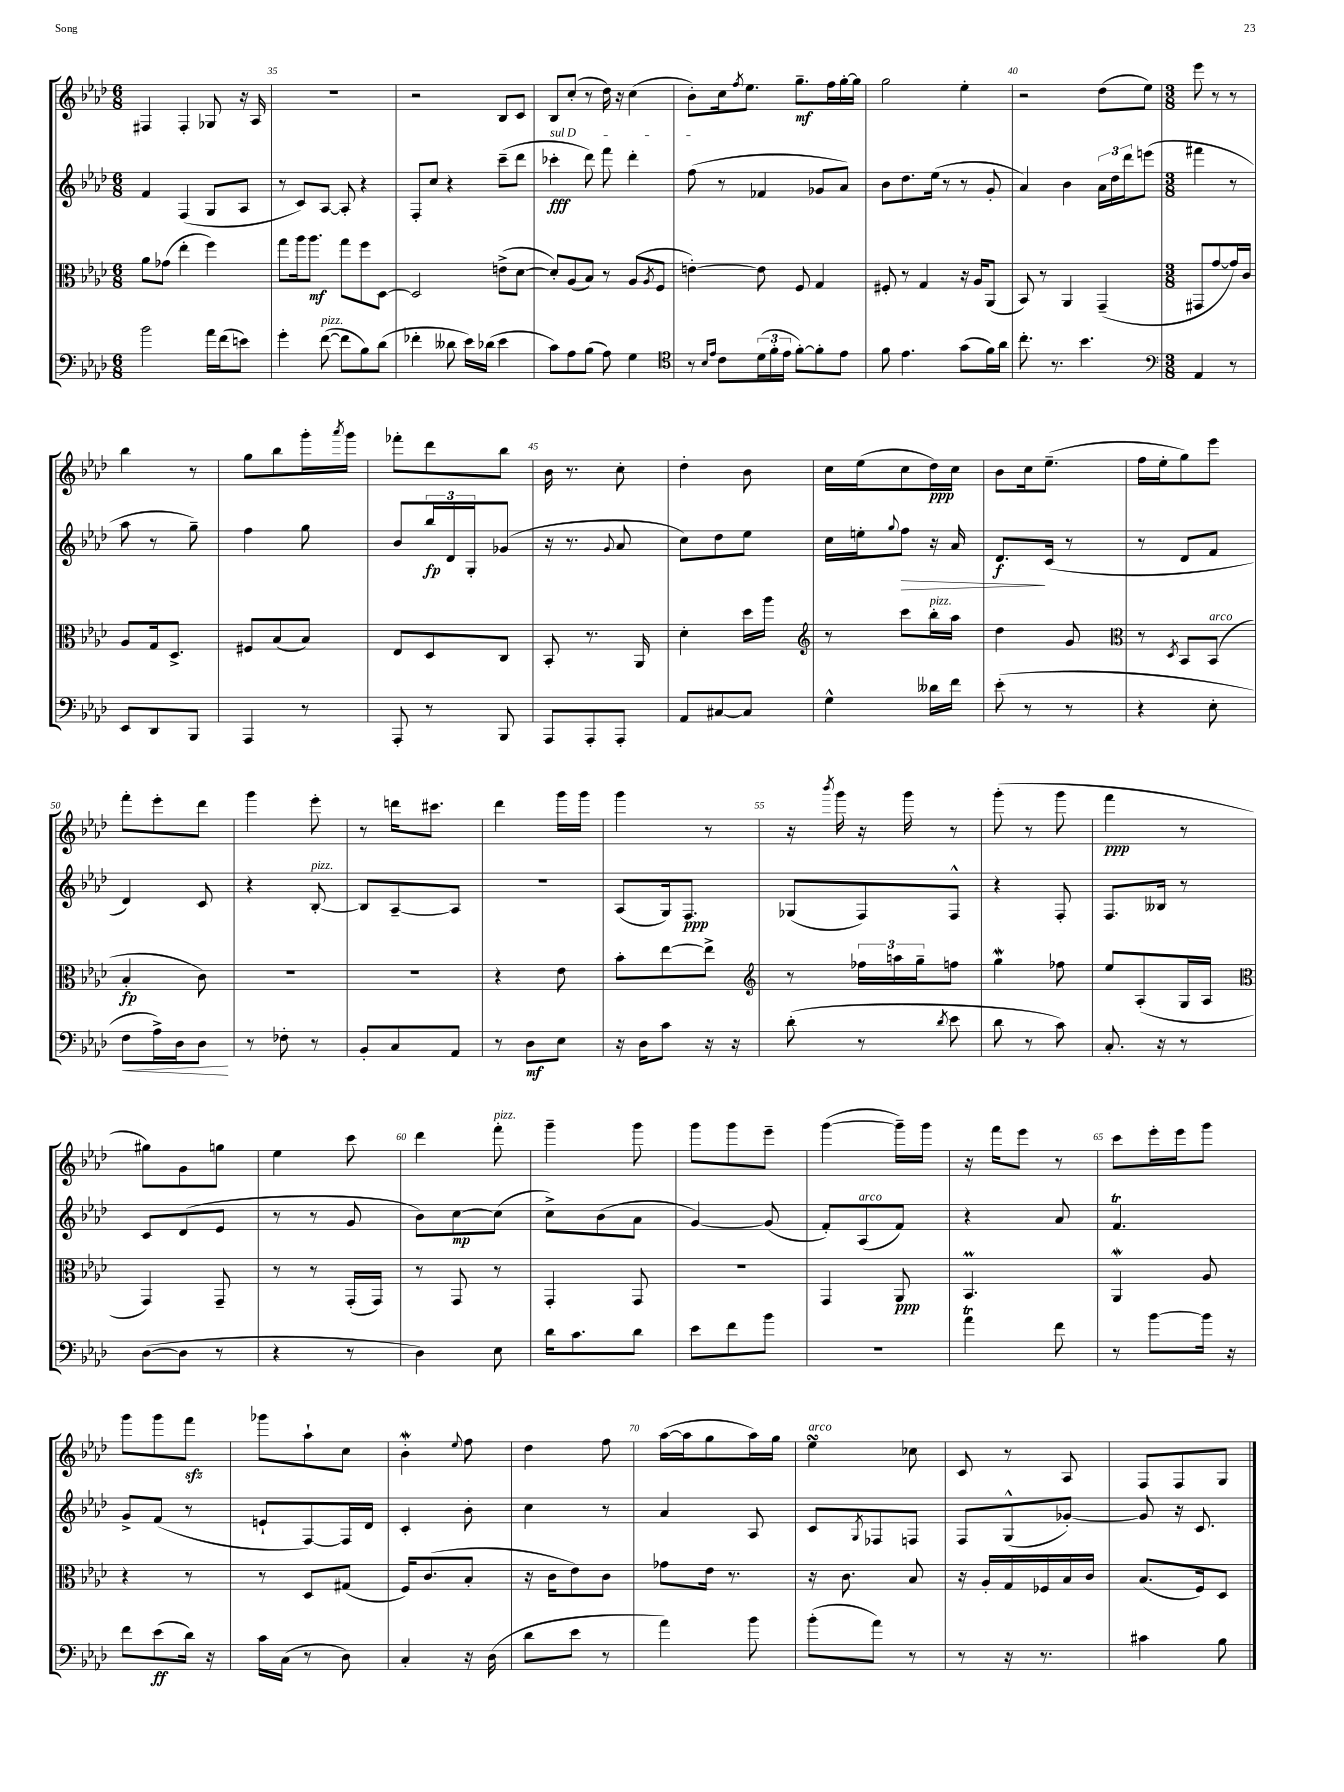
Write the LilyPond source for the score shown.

<<
\new StaffGroup <<
\new Staff = "s0" {
    \clef treble \key aes \major \numericTimeSignature \time 6/8
    fis4 fis4-. ges8 r16 aes16 |
    R2. |
    r2 bes8 c'8 |
    bes8 c''8-.( r8 des''16) r16 c''4( |
    bes'8-.) c''16 \acciaccatura { f''8 } ees''8. g''8.--\mf f''16 g''16~-. g''16 |
    g''2 ees''4-. |
    r2 des''8( ees''8) |
    \numericTimeSignature \time 3/8 ees'''8 r8 r8 |
    bes''4 r8 |
    g''8 bes''8 g'''16-. \acciaccatura { aes'''8 } g'''16 |
    fes'''8-. des'''8 bes''8 |
    bes'16 r8. c''8-. |
    des''4-. bes'8 |
    c''16 ees''16( c''8 des''16\ppp) c''16 |
    bes'8 c''16 ees''8.--( |
    f''16 ees''16-. g''8) ees'''8 |
    f'''8-. ees'''8-. des'''8 |
    g'''4 ees'''8-. |
    r8 d'''16 cis'''8. |
    des'''4 g'''16 g'''16 |
    g'''4 r8 |
    r16 \acciaccatura { bes'''8 } g'''16 r16 g'''16 r8 |
    g'''8-.( r8 g'''8 |
    f'''4\ppp r8 |
    gis''8) g'8 g''8 |
    ees''4 c'''8 |
    des'''4 f'''8-.^\markup { \italic "pizz." } |
    g'''4-- g'''8 |
    g'''8 g'''8 ees'''8-- |
    g'''4~( g'''16--) g'''16 |
    r16 f'''16 ees'''8 r8 |
    c'''8 ees'''16-. ees'''16 g'''8 |
    g'''8 g'''8 f'''8\sfz |
    ges'''8 aes''8-! c''8 |
    bes'4-.\mordent \appoggiatura { ees''8 } f''8 |
    des''4 f''8 |
    aes''16~( aes''16 g''8 aes''16) g''16 |
    ees''4\turn^\markup { \italic "arco" } ces''8 |
    c'8 r8 aes8 |
    f8 f8 g8 \bar "|." |
}
\new Staff = "s1" {
    \clef treble \key aes \major \numericTimeSignature \time 6/8
    f'4 f4( g8 aes8 |
    r8 c'8) aes8~ aes8-. r4 |
    f8-. c''8 r4 c'''8--( des'''8 |
    \once \override TextSpanner.bound-details.left.text = \markup { \italic "sul D" } ces'''4-.\fff\startTextSpan des'''8) f'''8 des'''4-. |
    f''8\stopTextSpan( r8 fes'4 ges'8 aes'8) |
    bes'8 des''8. ees''16( r8 r8 g'8-. |
    aes'4) bes'4 \tuplet 3/2 { aes'16 des''16 des'''16 } e'''8( |
    \numericTimeSignature \time 3/8 fis'''4 r8 |
    aes''8 r8 g''8--) |
    f''4 g''8 |
    bes'8 \tuplet 3/2 { bes''16\fp des'16 g16-. } ges'8( |
    r16 r8. \appoggiatura { g'8 } aes'8 |
    c''8) des''8 ees''8 |
    c''16 e''16-. \appoggiatura { g''8 } f''8\> r16 aes'16 |
    des'8.\f\! c'16( r8 |
    r8 des'8 f'8 |
    des'4) c'8 |
    r4 bes8~-.^\markup { \italic "pizz." } |
    bes8 aes8~-- aes8 |
    R4. |
    aes8( g16) f8.\ppp |
    ges8( f8) f8-^ |
    r4 f8-. |
    f8. beses16 r8 |
    c'8 des'8( ees'8 |
    r8 r8 g'8 |
    bes'8) c''8~\mp c''8( |
    c''8->) bes'8( aes'8 |
    g'4~) g'8( |
    f'8-.) aes8^\markup { \italic "arco" }( f'8) |
    r4 aes'8 |
    f'4.\trill |
    g'8-> f'8( r8 |
    e'8-! f8~) f16 des'16 |
    c'4-. bes'8-. |
    c''4 r8 |
    aes'4 aes8 |
    c'8 \acciaccatura { g8 } fes8 f8 |
    f8 g8-^( ges'8~-.) |
    ges'8 r16 c'8. \bar "|." |
}
\new Staff = "s2" {
    \clef alto \key aes \major \numericTimeSignature \time 6/8
    aes'8 ges'8( ees''4-. f''4) |
    g''8 aes''16 aes''8.\mf g''8 f''8 des8~ |
    des2 e'8->( des'8~ |
    des'8-.) aes8( bes8) r8 aes8( \acciaccatura { aes8 } f8 |
    e'4~-.) e'8 f8 g4 |
    fis8-. r8 g4 r16 aes16 aes,8( |
    bes,8) r8 aes,4 g,4--( |
    \numericTimeSignature \time 3/8 gis,8 g'8~ g'16) c'16 |
    aes8 g16 des8.-> |
    fis8 bes8( bes8) |
    ees8 des8 c8 |
    bes,8-. r8. aes,16 |
    des'4-. des''16 aes''16 |
    \clef treble r8 c'''8 bes''16-.^\markup { \italic "pizz." } aes''16 |
    des''4 g'8 |
    \clef alto r8 \acciaccatura { des8 } bes,8 bes,8^\markup { \italic "arco" }( |
    bes4-.\fp c'8) |
    R4. |
    R4. |
    r4 ees'8 |
    bes'8-. ees''8~ ees''8-> |
    \clef treble r8 \tuplet 3/2 { fes''16 a''16 g''16-- } f''8 |
    g''4\mordent fes''8 |
    ees''8 aes8-.( g16 aes16 |
    \clef alto g,4) g,8-- |
    r8 r8 g,16-.( g,16) |
    r8 g,8 r8 |
    g,4-. g,8 |
    r4. |
    g,4 aes,8\ppp |
    bes,4.\prall |
    aes,4\mordent aes8 |
    r4 r8 |
    r8 des8 gis8( |
    f16) c'8.( bes8-. |
    r16 c'16 ees'8) c'8 |
    ges'8 ees'16 r8. |
    r16 c'8. bes8 |
    r16 aes16-. g16 fes16 bes16 c'16 |
    bes8.( f16) des8 \bar "|." |
}
\new Staff = "s3" {
    \clef bass \key aes \major \numericTimeSignature \time 6/8
    bes'2 aes'16 f'16( e'8) |
    g'4-. f'8~^\markup { \italic "pizz." }( f'8 bes8) des'8( |
    fes'4-. deses'8 ees'16) des'16( ees'4 |
    c'8) aes8 bes8( aes8) g4 |
    \clef tenor r8 \grace { bes16 ees'16 } c'8 \tuplet 3/2 { des'16( f'16-. ees'16 } f'8~-.) f'8-. ees'8 |
    f'8 ees'4. g'8( f'16) aes'16 |
    c''8.-. r8. bes'4. |
    \numericTimeSignature \time 3/8 \clef bass aes,4 r8 |
    ees,8 des,8 bes,,8 |
    aes,,4 r8 |
    aes,,8-. r8 bes,,8 |
    aes,,8 aes,,8-. aes,,8-. |
    aes,8 cis8~ cis8 |
    g4-^ deses'16 f'16 |
    ees'8-.( r8 r8 |
    r4 ees8-. |
    f8\< aes16->) des16 des8\! |
    r8 fes8-. r8 |
    bes,8-. c8 aes,8 |
    r8 des8\mf ees8 |
    r16 des16 c'8 r16 r16 |
    des'8-.( r8 \acciaccatura { des'8 } ees'8 |
    des'8 r8 c'8) |
    c8.-. r16 r8 |
    des8~( des8 r8 |
    r4 r8 |
    des4) ees8 |
    des'16 c'8. des'8 |
    ees'8 f'8 bes'8 |
    r4. |
    aes'4\trill f'8 |
    r8 bes'8~ bes'16 r16 |
    f'8 ees'8\ff( des'16) r16 |
    c'16 c16( r8 des8) |
    c4-. r16 des16( |
    des'8 ees'8 r8 |
    aes'4) bes'8 |
    bes'8-.( aes'8) r8 |
    r8 r16 r8. |
    cis'4 bes8 \bar "|." |
}
>>
>>
\layout { \context { \Score currentBarNumber = #34 \override BarNumber.break-visibility = ##(#f #t #t) barNumberVisibility = #(every-nth-bar-number-visible 5) } }
